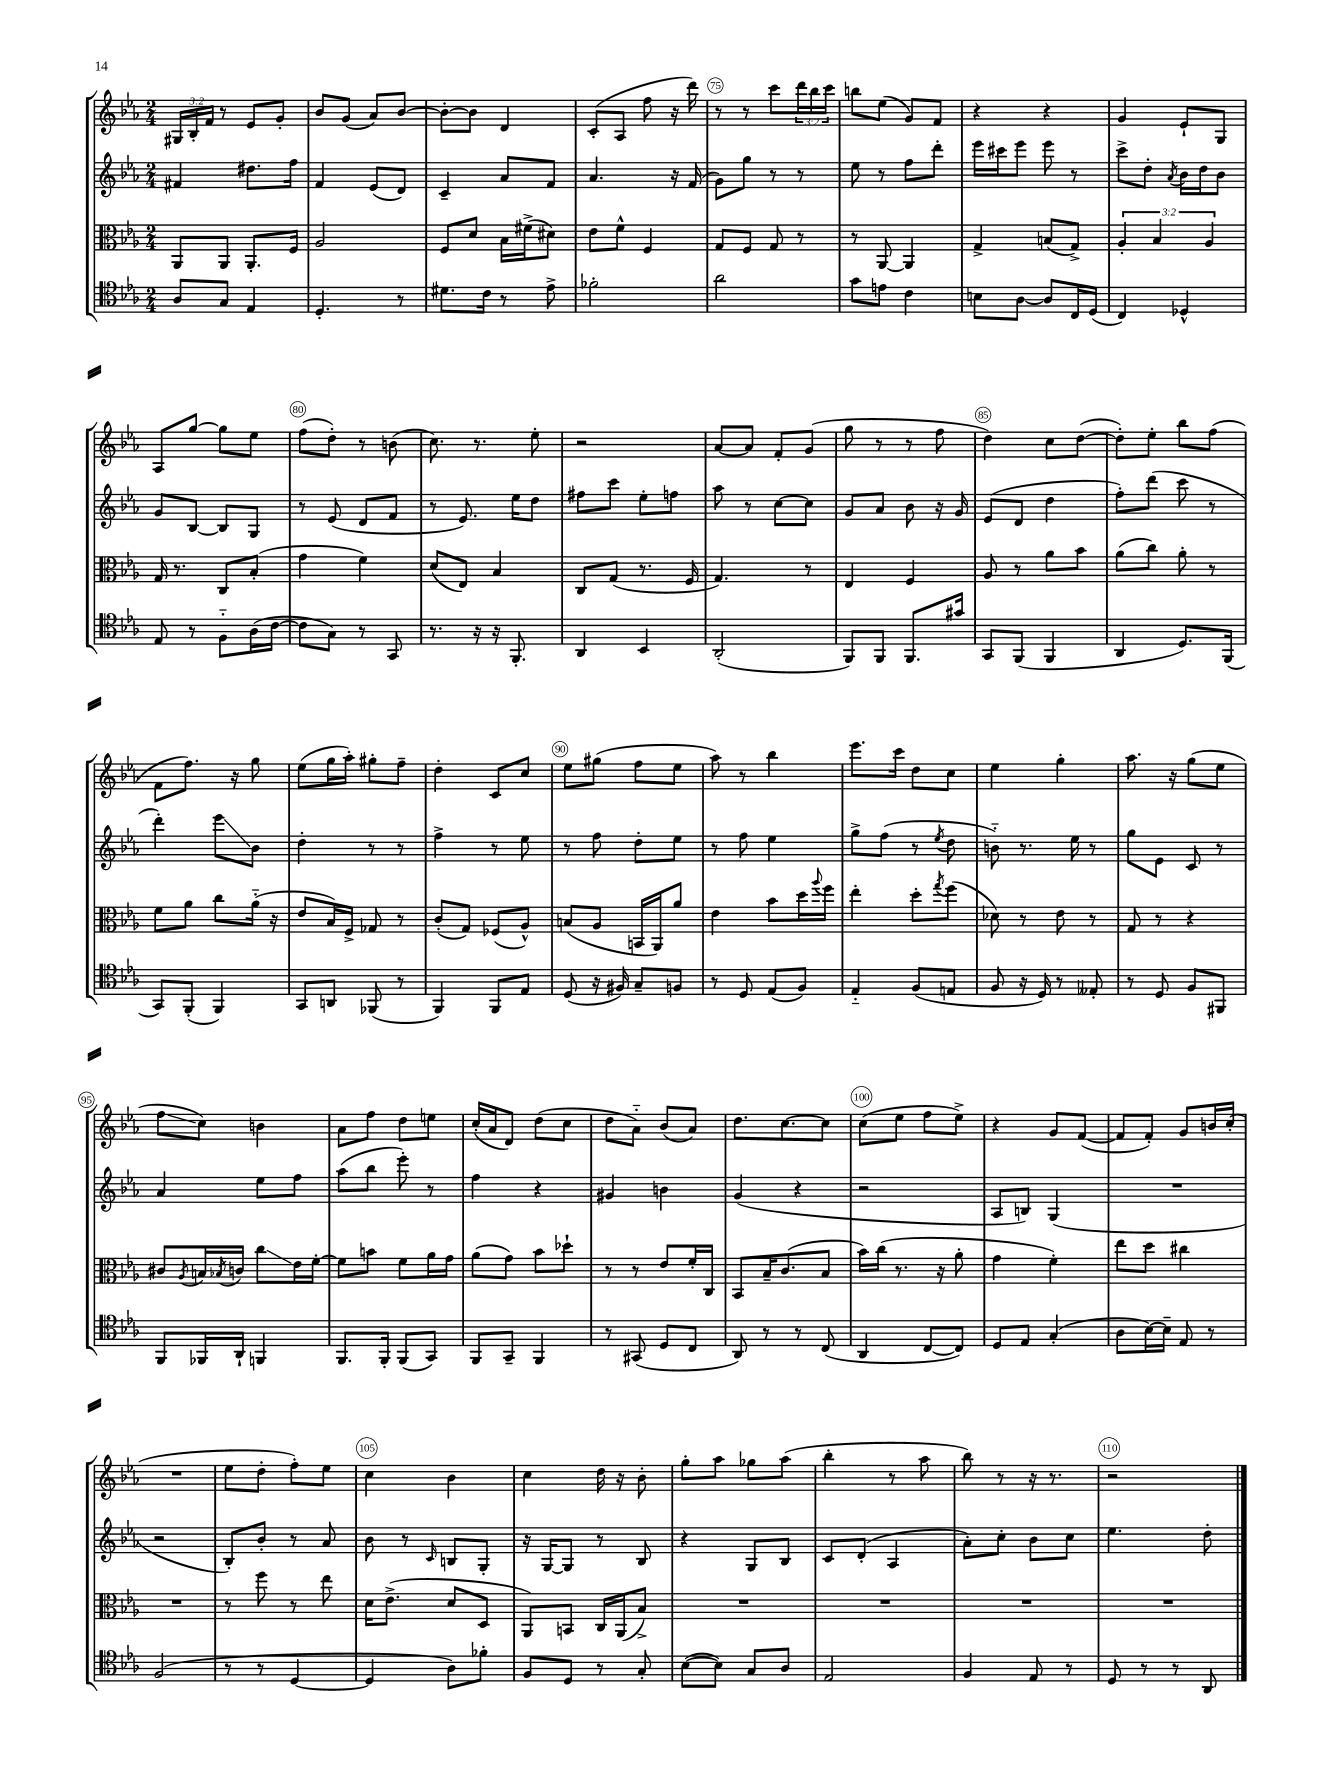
<<
\new StaffGroup <<
\new Staff = "s0" {
    \clef treble \key ees \major \numericTimeSignature \time 2/4 \override Staff.TupletNumber.text = #tuplet-number::calc-fraction-text
    \tuplet 3/2 { gis16 bes16-. f'16 } r8 ees'8 g'8-. |
    bes'8 g'8( aes'8) bes'8~ |
    bes'8~-. bes'8 d'4 |
    c'8-.( aes8 f''8 r16 d'''16) |
    r8 r8 c'''8 \tuplet 3/2 { d'''16 bes''16 c'''16 } |
    b''8 ees''8( g'8) f'8 |
    r4 r4 |
    g'4 ees'8-! g8 |
    aes8 g''8~ g''8 ees''8 |
    f''8( d''8-.) r8 b'8( |
    c''8.) r8. ees''8-. |
    r2 |
    aes'8~ aes'8 f'8-. g'8( |
    g''8 r8 r8 f''8 |
    d''4) c''8 d''8~( |
    d''8-.) ees''8-. bes''8 f''8( |
    f'8 f''8.) r16 g''8 |
    ees''8( g''16 aes''16-.) gis''8-. f''8-- |
    d''4-. c'8 c''8 |
    ees''8 gis''8( f''8 ees''8 |
    aes''8) r8 bes''4 |
    ees'''8. c'''16 d''8 c''8 |
    ees''4 g''4-. |
    aes''8. r16 g''8( ees''8 |
    f''8\glissando c''8) b'4 |
    aes'8 f''8 d''8 e''8 |
    c''16-.( aes'16 d'8) d''8( c''8 |
    d''8 aes'8-_) bes'8( aes'8) |
    d''8. c''8.~ c''8 |
    c''8( ees''8 f''8 ees''8->) |
    r4 g'8 f'8~( |
    f'8 f'8-.) g'8 b'16 c''16-.( |
    R2 |
    ees''8 d''8-. f''8-.) ees''8 |
    c''4 bes'4 |
    c''4 d''16 r16 bes'8-. |
    g''8-. aes''8 ges''8 aes''8( |
    bes''4-. r8 aes''8 |
    bes''8) r8 r16 r8. |
    r2 \bar "|." |
}
\new Staff = "s1" {
    \clef treble \key ees \major \numericTimeSignature \time 2/4
    fis'4 dis''8. f''16 |
    f'4 ees'8( d'8) |
    c'4-- aes'8 f'8 |
    aes'4. r16 f'16( |
    g'8) g''8 r8 r8 |
    ees''8 r8 f''8 d'''8-. |
    ees'''16 cis'''16 ees'''8 ees'''8 r8 |
    c'''8-> d''8-. \acciaccatura { aes'8 } bes'16 d''16 bes'8 |
    g'8 bes8~ bes8 g8 |
    r8 ees'8( d'8 f'8 |
    r8 ees'8.) ees''16 d''8 |
    fis''8 c'''8 ees''8-. f''8 |
    aes''8 r8 c''8~ c''8 |
    g'8 aes'8 bes'8 r16 g'16 |
    ees'8( d'8 d''4 |
    f''8-.) d'''8( c'''8 r8 |
    d'''4-.) ees'''8\glissando bes'8 |
    d''4-. r8 r8 |
    f''4-> r8 ees''8 |
    r8 f''8 d''8-. ees''8 |
    r8 f''8 ees''4 |
    g''8-> f''8( r8 \acciaccatura { ees''8 } d''8 |
    b'8-_) r8. ees''16 r8 |
    g''8 ees'8 c'8 r8 |
    aes'4 ees''8 f''8 |
    aes''8( bes''8 ees'''8-.) r8 |
    f''4 r4 |
    gis'4 b'4 |
    g'4( r4 |
    r2 |
    aes8 b8) g4( |
    R2 |
    r2 |
    bes8-.) bes'8-. r8 aes'8 |
    bes'8 r8 \grace { c'16 } b8 g8-. |
    r16 g16~ g8 r8 bes8 |
    r4 g8 bes8 |
    c'8 d'8-.( aes4 |
    aes'8-.) c''8-. bes'8 c''8 |
    ees''4. d''8-. \bar "|." |
}
\new Staff = "s2" {
    \clef alto \key ees \major \numericTimeSignature \time 2/4 \override Staff.TupletNumber.text = #tuplet-number::calc-fraction-text
    aes,8 aes,8 aes,8.-. f16 |
    aes2 |
    f8 d'8 bes16 fis'16->( dis'8) |
    ees'8 f'8-^ f4 |
    g8 f8 g8 r8 |
    r8 aes,8~ aes,4 |
    g4-> b8( g8->) |
    \tuplet 3/2 { aes4-. bes4 aes4 } |
    g16 r8. c8 bes8-.( |
    g'4 f'4) |
    d'8( ees8) bes4 |
    c8 g8( r8. f16 |
    g4.) r8 |
    ees4 f4 |
    aes8 r8 aes'8 bes'8 |
    aes'8( c''8) aes'8-. r8 |
    f'8 aes'8 c''8 aes'16-_( r16 |
    ees'8 bes16) f16-> ges8 r8 |
    c'8-.( g8) fes8( aes8-^) |
    b8( aes8 b,16 aes,16) aes'8 |
    ees'4 bes'8 d''16 \appoggiatura { aes''8 } f''16 |
    ees''4-. d''8-. \acciaccatura { g''8 } f''8( |
    des'8) r8 ees'8 r8 |
    g8 r8 r4 |
    cis'8 \acciaccatura { aes8 } b16 \acciaccatura { bes8 } c'16 c''8\glissando ees'16 f'16~-. |
    f'8 b'8 f'8 aes'16 g'16 |
    aes'8( g'8) bes'8 des''8-! |
    r8 r8 ees'8 f'16-. c16 |
    bes,8 bes16-- c'8.( bes8 |
    bes'16) c''16( r8. r16 aes'8-. |
    g'4 f'4-.) |
    ees''8 d''8 cis''4 |
    R2 |
    r8 f''8 r8 ees''8 |
    d'16 ees'8.->( d'8 d8 |
    aes,8) b,8 c16 aes,16( bes8->) |
    R2 |
    R2 |
    R2 |
    R2 \bar "|." |
}
\new Staff = "s3" {
    \clef tenor \key ees \major \numericTimeSignature \time 2/4
    aes8 g8 ees4 |
    d4.-. r8 |
    dis'8. c'16 r8 ees'8-> |
    fes'2-. |
    aes'2 |
    g'8 e'8 c'4 |
    b8 aes8~ aes8 c16 d16( |
    c4) des4-^ |
    ees8 r8 f8-_ aes16( c'16~ |
    c'8 g8) r8 g,8 |
    r8. r16 r16 f,8.-. |
    aes,4 bes,4 |
    aes,2-.( |
    f,8) f,8 f,8. gis'16 |
    g,8 f,8( f,4 |
    aes,4 d8.) f,16( |
    g,8) f,8-.( f,4) |
    g,8 a,8 fes,8( r8 |
    f,4) f,8 ees8 |
    d8( r16 fis16) g8-- f8 |
    r8 d8 ees8( f8) |
    ees4-_ f8( e8 |
    f8 r16 d16) r8 eeses8-. |
    r8 d8 f8 fis,8 |
    f,8 fes,16 aes,16-! f,4 |
    f,8. f,16-. f,8( g,8) |
    f,8 g,8-- f,4 |
    r8 gis,8( d8 c8 |
    aes,8) r8 r8 c8( |
    aes,4 c8~ c8) |
    d8 ees8 g4-.( |
    aes8 bes16~) bes16-- ees8 r8 |
    f2( |
    r8 r8 d4~ |
    d4 aes8) fes'8-. |
    f8 d8 r8 g8-. |
    bes8~( bes8) g8 aes8 |
    ees2 |
    f4 ees8 r8 |
    d8 r8 r8 aes,8 \bar "|." |
}
>>
>>
\layout { \context { \Score currentBarNumber = #71 \override BarNumber.break-visibility = ##(#f #t #t) barNumberVisibility = #(every-nth-bar-number-visible 5) \override BarNumber.stencil = #(make-stencil-circler 0.1 0.3 ly:text-interface::print) } }
